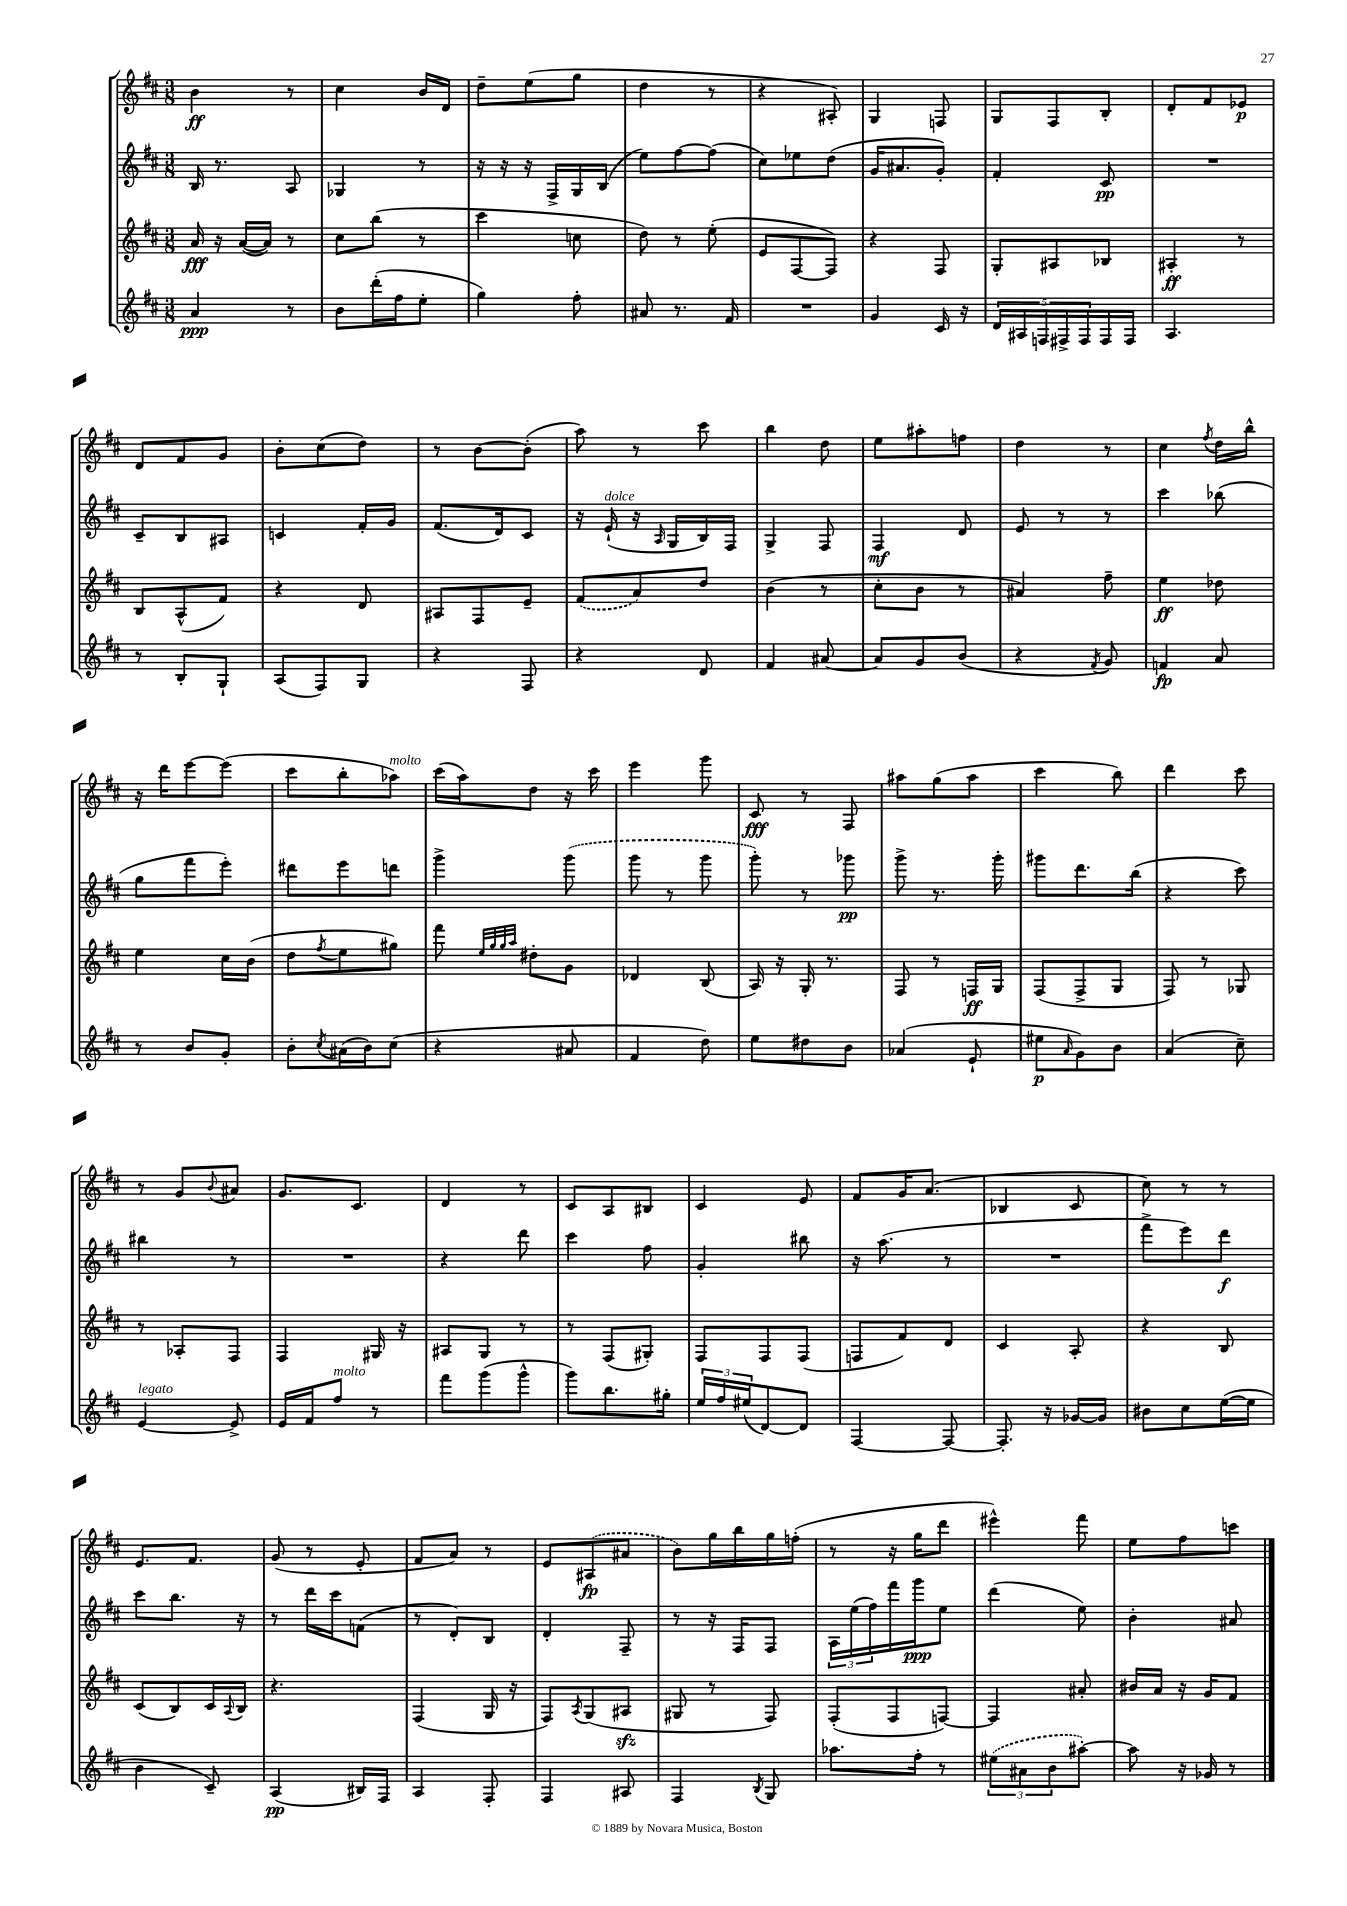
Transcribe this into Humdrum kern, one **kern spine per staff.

**kern	**dynam	**kern	**dynam	**kern	**dynam	**kern	**dynam
*part4	*part4	*part3	*part3	*part2	*part2	*part1	*part1
*staff4	*staff4	*staff3	*staff3	*staff2	*staff2	*staff1	*staff1
*clefG2	*	*clefG2	*	*clefG2	*	*clefG2	*
*k[f#c#]	*	*k[f#c#]	*	*k[f#c#]	*	*k[f#c#]	*
*M3/8	*	*M3/8	*	*M3/8	*	*M3/8	*
=1	=1	=1	=1	=1	=1	=1	=1
4a/	ppp	16a/	fff	16B/	.	4b\	ff
.	.	16r	.	8.r	.	.	.
.	.	([16a/LL	.	.	.	.	.
.	.	16a/JJ])	.	.	.	.	.
8r	.	8r	.	8A/	.	8r	.
=2	=2	=2	=2	=2	=2	=2	=2
8b\L	.	8cc#\L	.	4G-X/	.	4cc#\	.
(16ddd'\L	.	(8bb\J	.	.	.	.	.
16ff#\J	.	.	.	.	.	.	.
8ee'\J	.	8r	.	8r	.	16b/LL	.
.	.	.	.	.	.	16d/JJ	.
=3	=3	=3	=3	=3	=3	=3	=3
4gg\)	.	4ccc#\	.	16r	.	8dd~\L	.
.	.	.	.	16r	.	.	.
.	.	.	.	16r	.	(8ee\	.
.	.	.	.	16F#^/LL	.	.	.
8ff#'\	.	8ccn\	.	16G/	.	8gg\J	.
.	.	.	.	(16B/JJ	.	.	.
=4	=4	=4	=4	=4	=4	=4	=4
8a#X/	.	8dd\)	.	8ee\L)	.	4dd\	.
8.r	.	8r	.	[8ff#\	.	.	.
.	.	(8ee'\	.	(8ff#\J]	.	8r	.
16f#/	.	.	.	.	.	.	.
=5	=5	=5	=5	=5	=5	=5	=5
4.r	.	8e/L	.	8cc#\L)	.	4r	.
.	.	[8F#/	.	8ee-X\	.	.	.
.	.	8F#/J])	.	(8dd\J	.	8A#X'/)	.
=6	=6	=6	=6	=6	=6	=6	=6
4g/	.	4r	.	16g/KL	.	4G/	.
.	.	.	.	8.a#X/	.	.	.
16c#/	.	8F#/	.	8g'/J)	.	8Fn/	.
16r	.	.	.	.	.	.	.
=7	=7	=7	=7	=7	=7	=7	=7
20d/LL	.	8G'/L	.	4f#'/	.	8G/L	.
20A#X/	.	.	.	.	.	.	.
20Fn/	.	.	.	.	.	.	.
.	.	8A#X/	.	.	.	8F#/	.
20F#X^/	.	.	.	.	.	.	.
20F#/	.	.	.	.	.	.	.
16F#/	.	8B-X/J	.	8c#/	pp	8B'/J	.
16F#/JJ	.	.	.	.	.	.	.
=8	=8	=8	=8	=8	=8	=8	=8
4.A/	.	4A#X'/	ff	4.r	.	8d'/L	.
.	.	.	.	.	.	8f#/	.
.	.	8r	.	.	.	8e-X/J	p
!!LO:LB:g=z
=9	=9	=9	=9	=9	=9	=9	=9
8r	.	8B/L	.	8c#~/L	.	8d/L	.
8B'/L	.	(8A^^/	.	8B/	.	8f#/	.
8G`/J	.	8f#/J)	.	8A#X/J	.	8g/J	.
=10	=10	=10	=10	=10	=10	=10	=10
(8A/L	.	4r	.	4cn/	.	8b'\L	.
8F#/)	.	.	.	.	.	(8cc#\	.
8G/J	.	8d/	.	16f#'/LL	.	8dd\J)	.
.	.	.	.	16g/JJ	.	.	.
=11	=11	=11	=11	=11	=11	=11	=11
4r	.	8A#X/L	.	(8.f#/L	.	8r	.
.	.	8F#/	.	.	.	[8b\L	.
.	.	.	.	16d/k)	.	.	.
8F#/	.	8e~/J	.	8c#/J	.	(8b'\J]	.
=12	=12	=12	=12	=12	=12	=12	=12
4r	.	(8f#/L	.	16r	.	8aa\)	.
!	!	!	!	!LO:TX:a:i:t=dolce	!	!	!
.	.	.	.	(16e`/	.	.	.
.	.	8a/)	.	16r	.	8r	.
.	.	.	.	16qqA/	.	.	.
.	.	.	.	16G/LL	.	.	.
8d/	.	8dd/J	.	16B/)	.	8ccc#\	.
.	.	.	.	16F#/JJ	.	.	.
=13	=13	=13	=13	=13	=13	=13	=13
4f#/	.	(4b\	.	4G^/	.	4bb\	.
[8a#X/	.	8r	.	8F#/	.	8dd\	.
=14	=14	=14	=14	=14	=14	=14	=14
8a#/L]	.	8cc#'\L	.	4F#/	mf	8ee\L	.
8g/	.	8b\J	.	.	.	8aa#X'\	.
(8b/J	.	8r	.	8d/	.	8ffn\J	.
=15	=15	=15	=15	=15	=15	=15	=15
4r	.	4a#X/)	.	8e/	.	4dd\	.
.	.	.	.	8r	.	.	.
8qf#/	.	.	.	.	.	.	.
8g/)	.	8ff#~\	.	8r	.	8r	.
=16	=16	=16	=16	=16	=16	=16	=16
4fn/	fp	4ee\	ff	4ccc#\	.	4cc#\	.
.	.	.	.	.	.	8qff#/	.
8a/	.	8dd-X\	.	(8bb-X\	.	16dd\LL	.
.	.	.	.	.	.	16bb^^\JJ	.
!!LO:LB:g=z
=17	=17	=17	=17	=17	=17	=17	=17
8r	.	4ee\	.	8gg\L	.	16r	.
.	.	.	.	.	.	16ddd\KL	.
8b/L	.	.	.	8fff#\	.	[8eee\	.
8g'/J	.	16cc#\LL	.	8eee'\J)	.	(8eee\J]	.
.	.	(16b\JJ	.	.	.	.	.
=18	=18	=18	=18	=18	=18	=18	=18
8b'\L	.	8dd\L	.	8ddd#X\L	.	8ccc#\L	.
8qcc#/	.	8qff#/	.	.	.	.	.
(16a#X\L	.	8ee\	.	8eee\	.	8bb'\	.
16b\J)	.	.	.	.	.	.	.
!	!	!	!	!	!	!LO:TX:a:i:t=molto	!
(8cc#\J	.	8gg#X\J)	.	8dddn\J	.	8aa-X\J)	.
=19	=19	=19	=19	=19	=19	=19	=19
4r	.	8fff#\	.	4ggg^\	.	(16ccc#\LL	.
.	.	.	.	.	.	16aa\J)	.
.	.	32qqee/LLL	.	.	.	.	.
.	.	32qqgg/	.	.	.	.	.
.	.	32qqgg/	.	.	.	.	.
.	.	32qqaa/JJJ	.	.	.	.	.
.	.	8dd#X'\L	.	.	.	8dd\J	.
8a#X/	.	8g\J	.	(8ggg\	.	16r	.
.	.	.	.	.	.	16ccc#\	.
=20	=20	=20	=20	=20	=20	=20	=20
4f#/	.	4d-X/	.	8ggg\	.	4eee\	.
.	.	.	.	8r	.	.	.
8dd\)	.	(8B/	.	8ggg\	.	8ggg\	.
=21	=21	=21	=21	=21	=21	=21	=21
8ee\L	.	16A/)	.	8ggg'\)	.	8c#/	fff
.	.	16r	.	.	.	.	.
8dd#X\	.	16G'/	.	8r	.	8r	.
.	.	8.r	.	.	.	.	.
8b\J	.	.	.	8ggg-X\	pp	8F#/	.
=22	=22	=22	=22	=22	=22	=22	=22
(4a-X/	.	8F#/	.	8ggg^\	.	8aa#X\L	.
.	.	8r	.	8.r	.	(8gg\	.
8e`/	.	16Fn/LL	ff	.	.	8aa#\J	.
.	.	16G/JJ	.	16ggg'\	.	.	.
=23	=23	=23	=23	=23	=23	=23	=23
8ee#X\L	p	(8F#/L	.	8ggg#X\L	.	4ccc#\	.
16qqa/	.	.	.	.	.	.	.
8g\)	.	8F#^/	.	8.ddd\	.	.	.
8b\J	.	8G/J	.	.	.	8bb\)	.
.	.	.	.	(16bb\Jk	.	.	.
=24	=24	=24	=24	=24	=24	=24	=24
(4a/	.	8F#/)	.	4r	.	4ddd\	.
.	.	8r	.	.	.	.	.
8cc#~\)	.	8G-X/	.	8ccc#\)	.	8ccc#\	.
!!LO:LB:g=z
=25	=25	=25	=25	=25	=25	=25	=25
!LO:TX:a:i:t=legato	!	!	!	!	!	!	!
[4e/	.	8r	.	4bb#X\	.	8r	.
.	.	8A-X'/L	.	.	.	8g/L	.
.	.	.	.	.	.	8qqb/	.
8e^/]	.	8F#/J	.	8r	.	8a#X/J	.
=26	=26	=26	=26	=26	=26	=26	=26
16e/LL	.	4F#/	.	4.r	.	8.g/L	.
16f#/J	.	.	.	.	.	.	.
!LO:TX:a:i:t=molto	!	!	!	!	!	!	!
8ff#/J	.	.	.	.	.	.	.
.	.	.	.	.	.	8.c#/J	.
8r	.	16G#X/	.	.	.	.	.
.	.	16r	.	.	.	.	.
=27	=27	=27	=27	=27	=27	=27	=27
8fff#\L	.	8A#X/L	.	4r	.	4d/	.
(8ggg\	.	8G/J	.	.	.	.	.
8ggg^^\J	.	8r	.	8ddd\	.	8r	.
=28	=28	=28	=28	=28	=28	=28	=28
8ggg\L)	.	8r	.	4ccc#\	.	8c#/L	.
8.bb\	.	(8F#/L	.	.	.	8A/	.
.	.	8G#X'/J)	.	8ff#\	.	8B#X/J	.
16gg#X'\Jk	.	.	.	.	.	.	.
=29	=29	=29	=29	=29	=29	=29	=29
24ee/LL	.	8F#/L	.	4g'/	.	4c#/	.
24ff#/	.	.	.	.	.	.	.
(24ee#X/J	.	.	.	.	.	.	.
[8d/)	.	8F#/	.	.	.	.	.
8d/J]	.	(8F#/J	.	8bb#X\	.	8e/	.
=30	=30	=30	=30	=30	=30	=30	=30
[4F#/	.	8Fn/L	.	16r	.	8f#/L	.
.	.	.	.	(8.aa\	.	.	.
.	.	8f#/)	.	.	.	16g/K	.
.	.	.	.	.	.	(8.a/J	.
8F#/_	.	8d/J	.	8r	.	.	.
=31	=31	=31	=31	=31	=31	=31	=31
8.F#'/]	.	4c#/	.	4.r	.	4B-X/	.
16r	.	.	.	.	.	.	.
[16g-X/LL	.	8A'/	.	.	.	8c#/	.
16g-/JJ]	.	.	.	.	.	.	.
=32	=32	=32	=32	=32	=32	=32	=32
8b#X\L	.	4r	.	8fff#^\L	.	8cc#\)	.
8cc#\	.	.	.	8eee\)	.	8r	.
([16ee\L	.	8B/	.	8ddd\J	f	8r	.
16ee\JJ]	.	.	.	.	.	.	.
!!LO:LB:g=z
=33	=33	=33	=33	=33	=33	=33	=33
4b\	.	(8c#/L	.	8ccc#\L	.	8.e/L	.
.	.	8B/)	.	8.bb\J	.	.	.
.	.	.	.	.	.	8.f#/J	.
8c#~/)	.	16c#/L	.	.	.	.	.
.	.	8qqA/	.	.	.	.	.
.	.	16B/JJ	.	16r	.	.	.
=34	=34	=34	=34	=34	=34	=34	=34
(4A/	pp	4.r	.	8r	.	(8g/	.
.	.	.	.	16ddd\LL	.	8r	.
.	.	.	.	16ccc#\J	.	.	.
16B#X/LL)	.	.	.	(8fn\J	.	8e'/	.
16F#/JJ	.	.	.	.	.	.	.
=35	=35	=35	=35	=35	=35	=35	=35
4A/	.	(4F#/	.	8r	.	8f#/L	.
.	.	.	.	8d'/L)	.	8a/J)	.
8F#'/	.	16G/	.	8B/J	.	8r	.
.	.	16r	.	.	.	.	.
=36	=36	=36	=36	=36	=36	=36	=36
4F#/	.	8F#/L)	.	4d'/	.	8e/L	.
.	.	8qA/	.	.	.	.	.
.	.	(8G/	.	.	.	(8A#X/	fp
8A#X/	.	8A#Xzz/J	.	8F#~/	.	8a#X/J	.
=37	=37	=37	=37	=37	=37	=37	=37
4F#/	.	8G#X/	.	8r	.	8b\L)	.
.	.	8r	.	16r	.	16gg\L	.
.	.	.	.	16F#/KL	.	16bb\	.
8qB/	.	.	.	.	.	.	.
8G/	.	8F#/)	.	8F#/J	.	16gg\	.
.	.	.	.	.	.	(16ffn'\JJ	.
=38	=38	=38	=38	=38	=38	=38	=38
8.aa-X\L	.	(8F#'/L	.	24A\LL	.	8r	.
.	.	.	.	(24ee\	.	.	.
.	.	.	.	24ff#\)	.	.	.
.	.	8F#/	.	16fff#\	.	16r	.
16ff#'\Jk	.	.	.	16ggg\J	ppp	16gg\KL	.
8r	.	[8Fn/J)	.	8ee\J	.	8ddd\J	.
=39	=39	=39	=39	=39	=39	=39	=39
(12ee#X\L	.	4F/]	.	(4ddd\	.	4eee#X^^\)	.
12a#X\	.	.	.	.	.	.	.
12b\	.	.	.	.	.	.	.
[8aa#X'\J)	.	8a#X'/	.	8ee\)	.	8fff#\	.
=40	=40	=40	=40	=40	=40	=40	=40
8aa#\]	.	16b#X/LL	.	4b'\	.	8ee\L	.
.	.	16a/JJ	.	.	.	.	.
16r	.	16r	.	.	.	8ff#\	.
16g-X/	.	16g/KL	.	.	.	.	.
8r	.	8f#/J	.	8a#X/	.	8cccn\J	.
==	==	==	==	==	==	==	==
*-	*-	*-	*-	*-	*-	*-	*-
